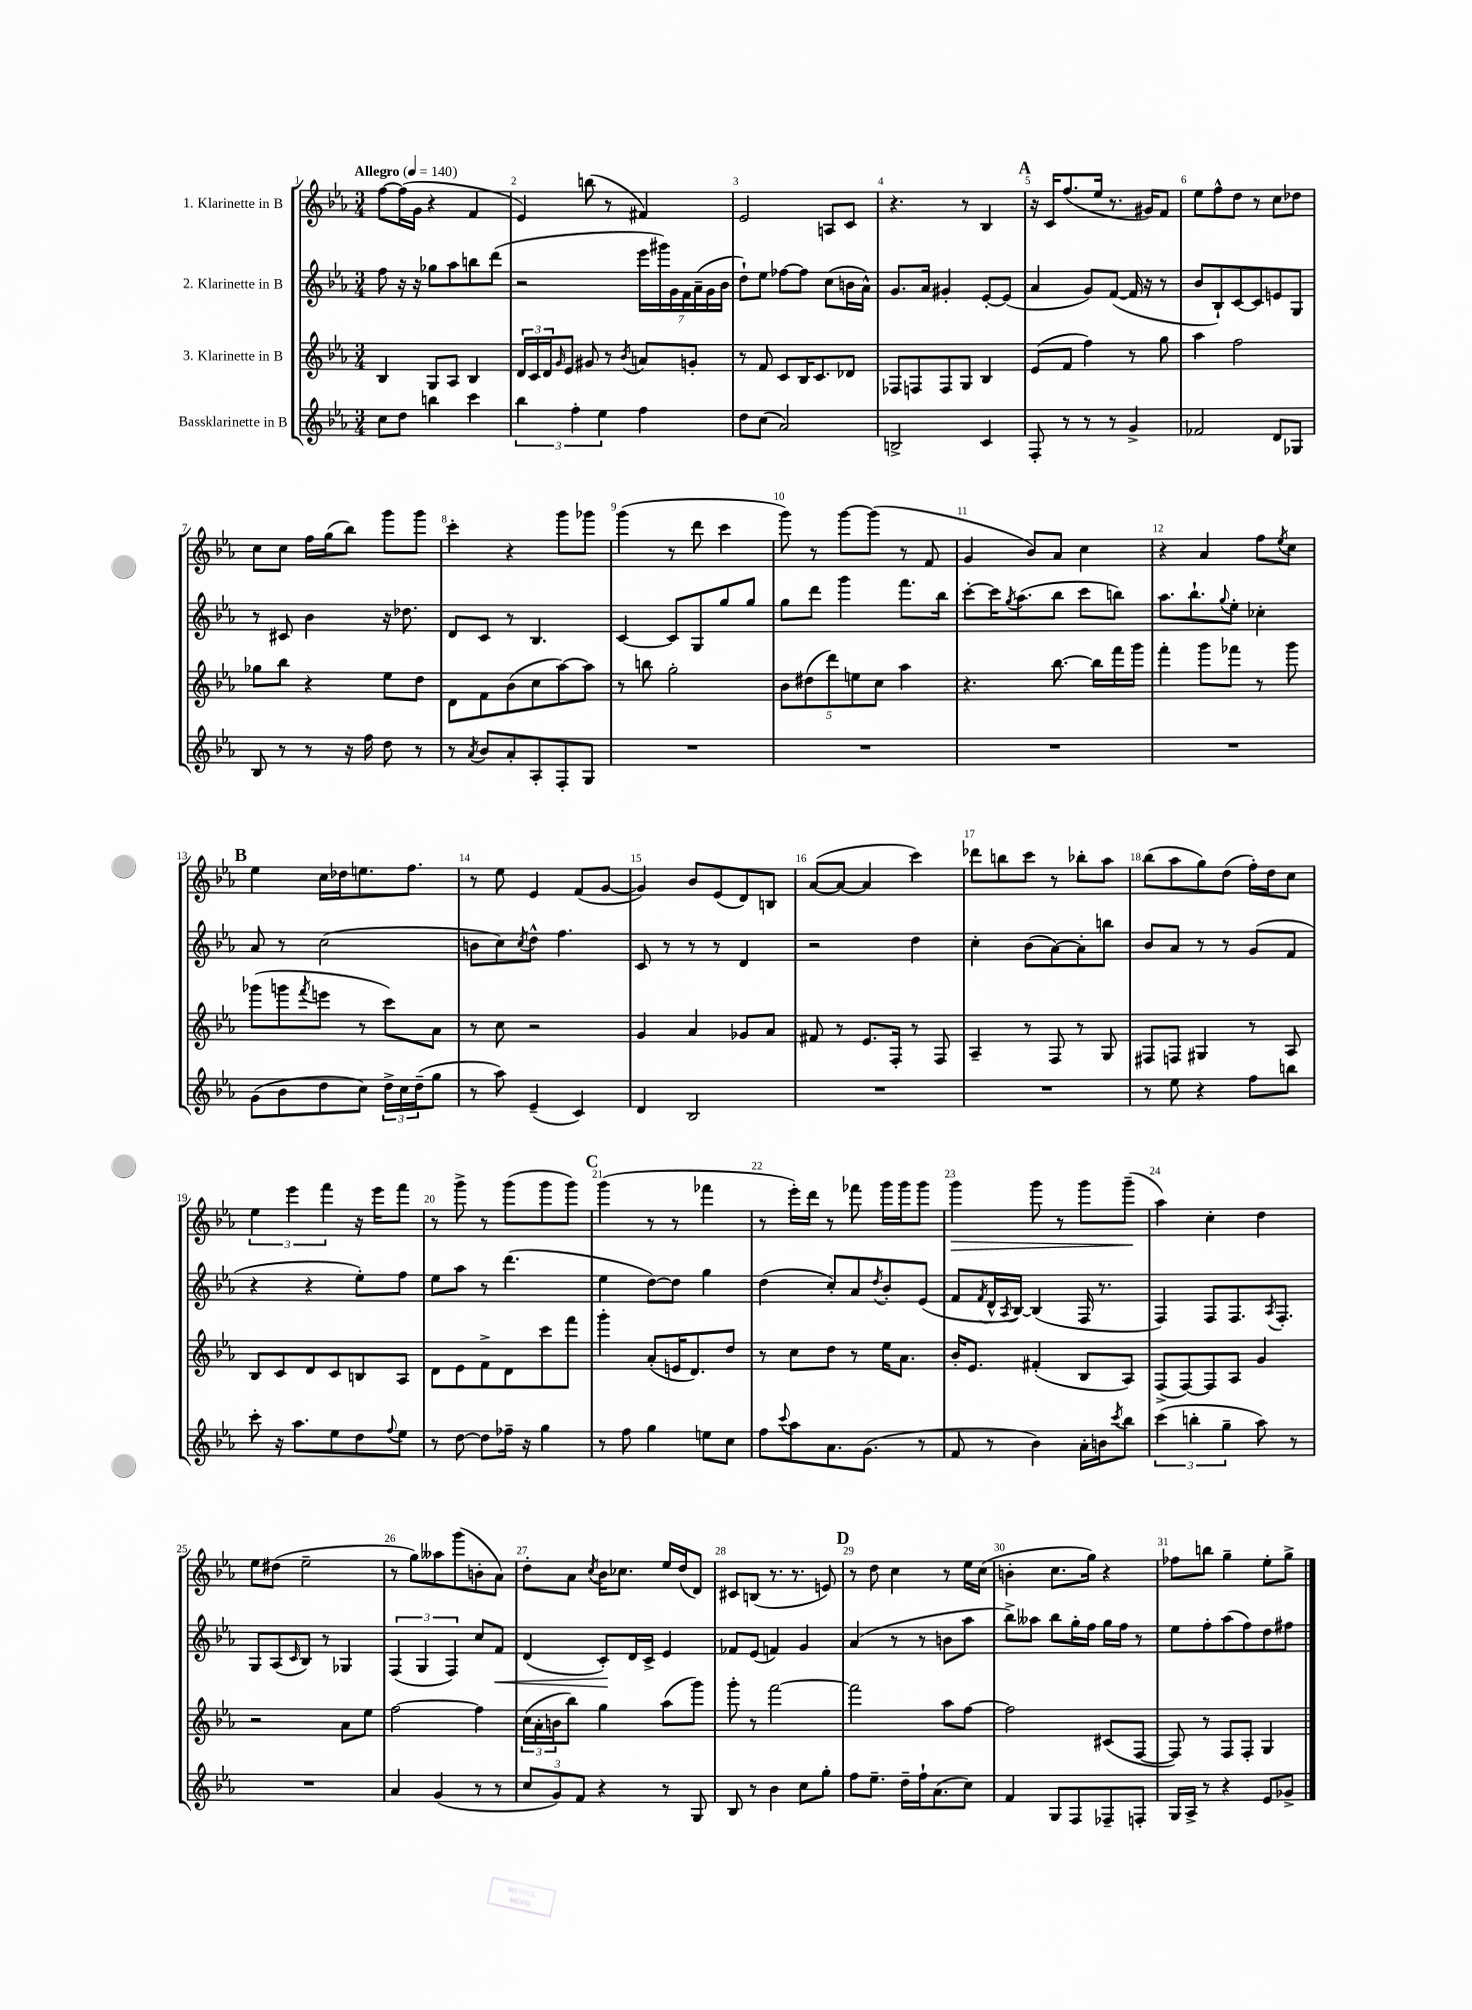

**kern	**kern	**kern	**dynam	**kern	**dynam
*part4	*part3	*part2	*part2	*part1	*part1
*staff4	*staff3	*staff2	*staff2	*staff1	*staff1
*I"Bassklarinette in B	*I"3. Klarinette in B	*I"2. Klarinette in B	*	*I"1. Klarinette in B	*
*clefG2	*clefG2	*clefG2	*	*clefG2	*
*k[b-e-a-]	*k[b-e-a-]	*k[b-e-a-]	*	*k[b-e-a-]	*
*M3/4	*M3/4	*M3/4	*	*M3/4	*
*MM140	*MM140	*MM140	*	*MM140	*
=1	=1	=1	=1	=1	=1
!	!	!	!	!LO:TX:a:B:t=Allegro	!
8cc\L	4B-/	8ff\	.	[8ff\L	.
8dd\J	.	16r	.	(16ff\L]	.
.	.	16r	.	16g\JJ	.
4bbn\	8G/L	8gg-X\L	.	4r	.
.	8A-/J	8aa-\	.	.	.
4ccc\	4B-/	8bbn\	.	4f/	.
.	.	(8ddd\J	.	.	.
=2	=2	=2	=2	=2	=2
6bb-\	24d/LL	2r	.	4e-/)	.
.	24c/	.	.	.	.
.	24d/J	.	.	.	.
.	16qqg/	.	.	.	.
.	8e-/J	.	.	.	.
6ff'\	.	.	.	.	.
.	8g#X/	.	.	(8bbn\	.
6ee-\	.	.	.	.	.
.	8r	.	.	8r	.
.	8qb-/	.	.	.	.
4ff\	8an/L	28eee-\LL	.	4f#X/)	.
.	.	28ggg#X\)	.	.	.
.	.	28g\	.	.	.
.	.	28f\	.	.	.
.	8gn'/J	.	.	.	.
.	.	(28a-~\	.	.	.
.	.	28g\	.	.	.
.	.	28b-\JJ	.	.	.
=3	=3	=3	=3	=3	=3
8dd\L	8r	8dd`\L)	.	2e-/	.
(8cc\J	8f/	8ee-\J	.	.	.
2a-/)	8c/L	[8ff-X\L	.	.	.
.	16B-/K	8ff-\J]	.	.	.
.	8.c/	.	.	.	.
.	.	(8cc\L	.	8An/L	.
.	8d-X/J	16bn\L	.	8c/J	.
.	.	16a-^^\JJ)	.	.	.
=4	=4	=4	=4	=4	=4
2Bn^/	8F-X/L	8.g/L	.	4.r	.
.	8Fn/	.	.	.	.
.	.	16a-/Jk	.	.	.
.	8F/	4g#X'/	.	.	.
.	8G/J	.	.	8r	.
4c/	4B-/	[8e-'/L	.	4B-/	.
.	.	(8e-/J]	.	.	.
!!LO:REH:place=s1:t=A
=5	=5	=5	=5	=5	=5
8F'/	(8e-/L	4a-/	.	16r	.
.	.	.	.	16c/KL	.
8r	8f/J	.	.	(8.ff/	.
8r	4ff\)	8g/L)	.	.	.
.	.	.	.	16ee-/Jk	.
8r	.	([8f/J	.	8.r	.
4g^/	8r	16f/]	.	.	.
.	.	16r	.	16g#X/KL)	.
.	8gg\	8r	.	8f/J	.
=6	=6	=6	=6	=6	=6
2f-X/	4aa-\	8b-/L	.	8ee-\L	.
.	.	8B-`/)	.	8ff^^\	.
.	2ff\	[8c/	.	8dd\J	.
.	.	8c/]	.	8r	.
8d/L	.	8en/	.	8cc\L	.
8G-X/J	.	8G/J	.	8dd-X\J	.
!!LO:LB:g=z
=7	=7	=7	=7	=7	=7
8B-/	8gg-X\L	8r	.	8cc\L	.
8r	8bb-\J	8c#X/	.	8cc\J	.
8r	4r	4b-\	.	16ff\LL	.
.	.	.	.	(16gg\J	.
16r	.	.	.	8bb-\J)	.
16ff\	.	.	.	.	.
8dd\	8ee-\L	16r	.	8ggg\L	.
.	.	8.dd-X\	.	.	.
8r	8dd\J	.	.	8ggg\J	.
=8	=8	=8	=8	=8	=8
8r	8d\L	8d/L	.	4ccc'\	.
8qa-/	.	.	.	.	.
8b-/L	8f\	8c/J	.	.	.
8a-'/	(8b-\	8r	.	4r	.
8A-'/	8cc\	4.B-/	.	.	.
8F'/	[8aa-\)	.	.	8ggg\L	.
8G/J	8aa-\J]	.	.	8ggg-X\J	.
=9	=9	=9	=9	=9	=9
2.r	8r	[4c/	.	(4ggg\	.
.	8bbn\	.	.	.	.
.	2gg'\	8c/L]	.	8r	.
.	.	8G/	.	8ddd\	.
.	.	8gg/	.	4ccc\	.
.	.	8gg/J	.	.	.
=10	=10	=10	=10	=10	=10
2.r	10b-\L	8gg\L	.	8ggg\)	.
.	(10dd#X\	.	.	.	.
.	.	8ddd\J	.	8r	.
.	10ddd\)	.	.	.	.
.	.	4ggg\	.	[8ggg\L	.
.	10een\	.	.	.	.
.	.	.	.	(8ggg\J]	.
.	10cc\J	.	.	.	.
.	4aa-\	8.fff\L	.	8r	.
.	.	.	.	8f/	.
.	.	16bb-\Jk	.	.	.
=11	=11	=11	=11	=11	=11
2.r	4.r	[8ccc'\L	.	4g/	.
.	.	16ccc\K]	.	.	.
.	.	8qgg/	.	.	.
.	.	(8.aa-\	.	.	.
.	.	.	.	8b-/L)	.
.	[8.bb-\	8bb-\J	.	8a-/J	.
.	.	8ccc\L	.	4cc\	.
.	16bb-\LL]	.	.	.	.
.	16fff\	8bbn\J)	.	.	.
.	16ggg\JJ	.	.	.	.
=12	=12	=12	=12	=12	=12
2.r	4fff'\	8.aa-\L	.	4r	.
.	.	8.bb-`\	.	.	.
.	8ggg\L	.	.	4a-/	.
.	.	8qqgg/	.	.	.
.	8fff-X\J	8ee-'\J	.	.	.
.	8r	4cc-X'\	.	8ff\L	.
.	.	.	.	8qee-/	.
.	8ggg\	.	.	8cc\J	.
!!LO:LB:g=z
!!LO:REH:place=s1:t=B
=13	=13	=13	=13	=13	=13
(8g\L	(8ggg-X\L	8a-/	.	4ee-\	.
8b-\	8gggn\	8r	.	.	.
.	8qfff/	.	.	.	.
8dd\	8eeen\J	(2cc\	.	16cc\LL	.
.	.	.	.	16dd-X\J	.
8cc\J)	8r	.	.	8.een\	.
24dd^\LL	8ccc\L)	.	.	.	.
24cc\	.	.	.	.	.
.	.	.	.	8.ff\J	.
(24dd~\J	.	.	.	.	.
8gg\J	8a-\J	.	.	.	.
=14	=14	=14	=14	=14	=14
8r	8r	8bn\L	.	8r	.
8aa-\)	8cc\	8cc\)	.	8ee-\	.
.	.	8qcc/	.	.	.
(4e-~/	2r	8dd^^\J	.	4e-/	.
.	.	4.ff\	.	.	.
4c/)	.	.	.	(8f/L	.
.	.	.	.	[8g/J	.
=15	=15	=15	=15	=15	=15
4d/	4g/	8c/	.	4g/])	.
.	.	8r	.	.	.
2B-/	4a-/	8r	.	8b-/L	.
.	.	8r	.	(8e-/	.
.	8g-X/L	4d/	.	8d/)	.
.	8a-/J	.	.	8Bn/J	.
=16	=16	=16	=16	=16	=16
2.r	8f#X/	2r	.	([8a-/L	.
.	8r	.	.	8a-/J_	.
.	8.e-/L	.	.	4a-/]	.
.	16F'/Jk	.	.	.	.
.	8r	4dd\	.	4ccc\)	.
.	8F/	.	.	.	.
=17	=17	=17	=17	=17	=17
2.r	4A-~/	4cc'\	.	8ddd-X\L	.
.	.	.	.	8bbn\	.
.	8r	(8b-\L	.	8ccc\J	.
.	8F/	[8a-\)	.	8r	.
.	8r	8a-'\]	.	8bb-X'\L	.
.	8G/	8bbn\J	.	8aa-\J	.
=18	=18	=18	=18	=18	=18
8r	8F#X/L	8b-/L	.	(8bb-\L	.
8ee-\	8Fn/J	8a-/J	.	8aa-\	.
4r	4G#X/	8r	.	8gg\)	.
.	.	8r	.	(8dd\J	.
8ff\L	8r	(8g/L	.	16ff'\LL)	.
.	.	.	.	16dd\J	.
8bbn\J	8A-/	8f/J	.	8cc\J	.
!!LO:LB:g=z
=19	=19	=19	=19	=19	=19
8ccc'\	8B-/L	4r	.	6ee-\	.
16r	8c/	.	.	.	.
.	.	.	.	6eee-\	.
8.aa-\L	.	.	.	.	.
.	8d/	4r	.	.	.
.	.	.	.	6fff\	.
8ee-\	8c/	.	.	.	.
8dd\	8Bn/	8ee-'\L)	.	16r	.
.	.	.	.	16eee-\KL	.
8qqff/	.	.	.	.	.
8ee-\J	8A-/J	8ff\J	.	8fff\J	.
=20	=20	=20	=20	=20	=20
8r	8d\L	8ee-\L	.	8r	.
[8dd\	8e-\	8aa-\J	.	8ggg^\	.
8dd\L]	8f^\	8r	.	8r	.
16ff-X~\Jk	8d\	(4.ddd\	.	(8ggg\L	.
16r	.	.	.	.	.
4gg\	8ccc\	.	.	8ggg\	.
.	8fff\J	.	.	8ggg\J)	.
!!LO:REH:place=s1:t=C
=21	=21	=21	=21	=21	=21
8r	4ggg'\	4ee-\	.	(4ggg\	.
8ff\	.	.	.	.	.
4gg\	(8a-'/L	[8dd\L)	.	8r	.
.	16en/K	8dd\J]	.	8r	.
.	8.d/)	.	.	.	.
8een\L	.	4gg\	.	4fff-X\	.
8cc\J	8dd/J	.	.	.	.
=22	=22	=22	=22	=22	=22
8ff\L	8r	(4dd\	.	8r	.
8qqccc/	.	.	.	.	.
8aa-\	8cc\L	.	.	16eee-'\LL)	.
.	.	.	.	16ddd\JJ	.
8.a-\	8dd\J	8cc'/L)	.	8r	.
.	8r	8a-/	.	8fff-X\	.
(8.g\J	.	.	.	.	.
.	.	8qdd/	.	.	.
.	16ee-\KL	8b-'/	.	16ggg\LL	.
.	8.a-\J	.	.	16ggg\J	.
8r	.	(8e-/J	.	8ggg\J	.
=23	=23	=23	=23	=23	=23
!	!	!	!	!	!LO:HP:b
8f/	16b-'/KL	8f/L	.	4ggg\	>
.	8.e-/J	.	.	.	.
.	.	8qf/	.	.	.
8r	.	16d^^/L	.	.	.
.	.	8qA-/	.	.	.
.	.	[16B-/JJ)	.	.	.
4b-\)	(4f#X'/	(4B-/]	.	8ggg\	.
.	.	.	.	8r	.
16a-'\LL	8B-/L	16F/	.	8ggg\L	.
16bn\J	.	8.r	.	.	.
8qccc/	.	.	.	.	.
8bb-\J	8A-/J)	.	.	(8ggg~\J	.
.	.	.	.	.	]
=24	=24	=24	=24	=24	=24
(6ccc\	(8F^/L	4F/)	.	4aa-\)	.
.	[8F/)	.	.	.	.
6bbn'\	.	.	.	.	.
.	8F/]	8F/L	.	4cc'\	.
6gg~\	.	.	.	.	.
.	8A-/J	8.F/	.	.	.
8aa-\)	4g/	.	.	4dd\	.
.	.	8qA-/	.	.	.
.	.	8.F'/J	.	.	.
8r	.	.	.	.	.
!!LO:LB:g=z
=25	=25	=25	=25	=25	=25
2.r	2r	8G/L	.	8ee-\L	.
.	.	(8A-/	.	(8dd#X\J	.
.	.	16qqc/	.	.	.
.	.	8B-/J)	.	2ee-~\	.
.	.	8r	.	.	.
.	8a-\L	4G-X/	.	.	.
.	8ee-\J	.	.	.	.
=26	=26	=26	=26	=26	=26
4a-/	[2ff\	(6F/	.	8r	.
.	.	.	.	8gg\L)	.
.	.	6G/	.	.	.
(4g/	.	.	.	8aa--X\	.
.	.	6F/)	.	.	.
.	.	.	.	(8ggg\	.
8r	4ff\]	8cc/L	.	8bn'\	.
!	!	!	!LO:HP:b	!	!
8r	.	8f/J	<	8a-\J)	.
=27	=27	=27	=27	=27	=27
12cc/L	(24cc\LL	(4d/	.	8dd'\L	.
.	24a-'\	.	.	.	.
12g/)	24bn\J	.	.	.	.
.	8bb-\J)	.	.	8a-\J	.
12f/J	.	.	.	.	.
.	.	.	.	8qcc/	.
4r	4gg\	8c'/L)	.	16b-\KL	.
.	.	.	.	8.cc-X\J	.
.	.	16d/L	[	.	.
.	.	16c^/JJ	.	.	.
8r	(8aa-\L	4e-/	.	16ee-/LL	.
.	.	.	.	(16dd/J	.
8G/	8ggg\J)	.	.	8d/J)	.
=28	=28	=28	=28	=28	=28
8B-/	8ggg'\	8f-X/L	.	8c#X/L	.
8r	8r	(8e-/J	.	(8Bn/J	.
4b-\	[2fff\	4fn/)	.	8.r	.
.	.	.	.	8.r	.
8cc\L	.	4g/	.	.	.
8gg'\J	.	.	.	8en/)	.
!!LO:REH:place=s1:t=D
=29	=29	=29	=29	=29	=29
8ff\L	2fff\]	(4a-/	.	8r	.
8.ee-~\J	.	.	.	8dd\	.
.	.	8r	.	4cc\	.
16dd~\LL	.	.	.	.	.
16ff`\J	.	8r	.	.	.
(8.a-\	.	.	.	.	.
.	8aa-\L	8bn\L	.	8r	.
8cc\J)	[8ff\J	8aa-\J	.	16ee-\LL	.
.	.	.	.	(16cc\JJ	.
=30	=30	=30	=30	=30	=30
4f/	2ff\]	8bb-^\L)	.	4bn'\	.
.	.	8aa--X\J	.	.	.
8G/L	.	8bb-\L	.	8.cc\L	.
8F/	.	16gg'\L	.	.	.
.	.	16ff\JJ	.	16gg\Jk)	.
8F-X~/	(8c#X/L	16gg\LL	.	4r	.
.	.	16ff\JJ	.	.	.
8Fn'/J	[8F/J	8r	.	.	.
=31	=31	=31	=31	=31	=31
16G/LL	8F/])	8ee-\L	.	8ff-X\L	.
16A-^/JJ	.	.	.	.	.
8r	8r	8ff'\	.	8bbn\J	.
4r	8F/L	(8aa-\	.	4gg~\	.
.	8F'/J	8ff\)	.	.	.
8e-/L	4G/	8dd\	.	8ee-'\L	.
8g-X^/J	.	8ff#X\J	.	8gg^\J	.
==	==	==	==	==	==
*-	*-	*-	*-	*-	*-
